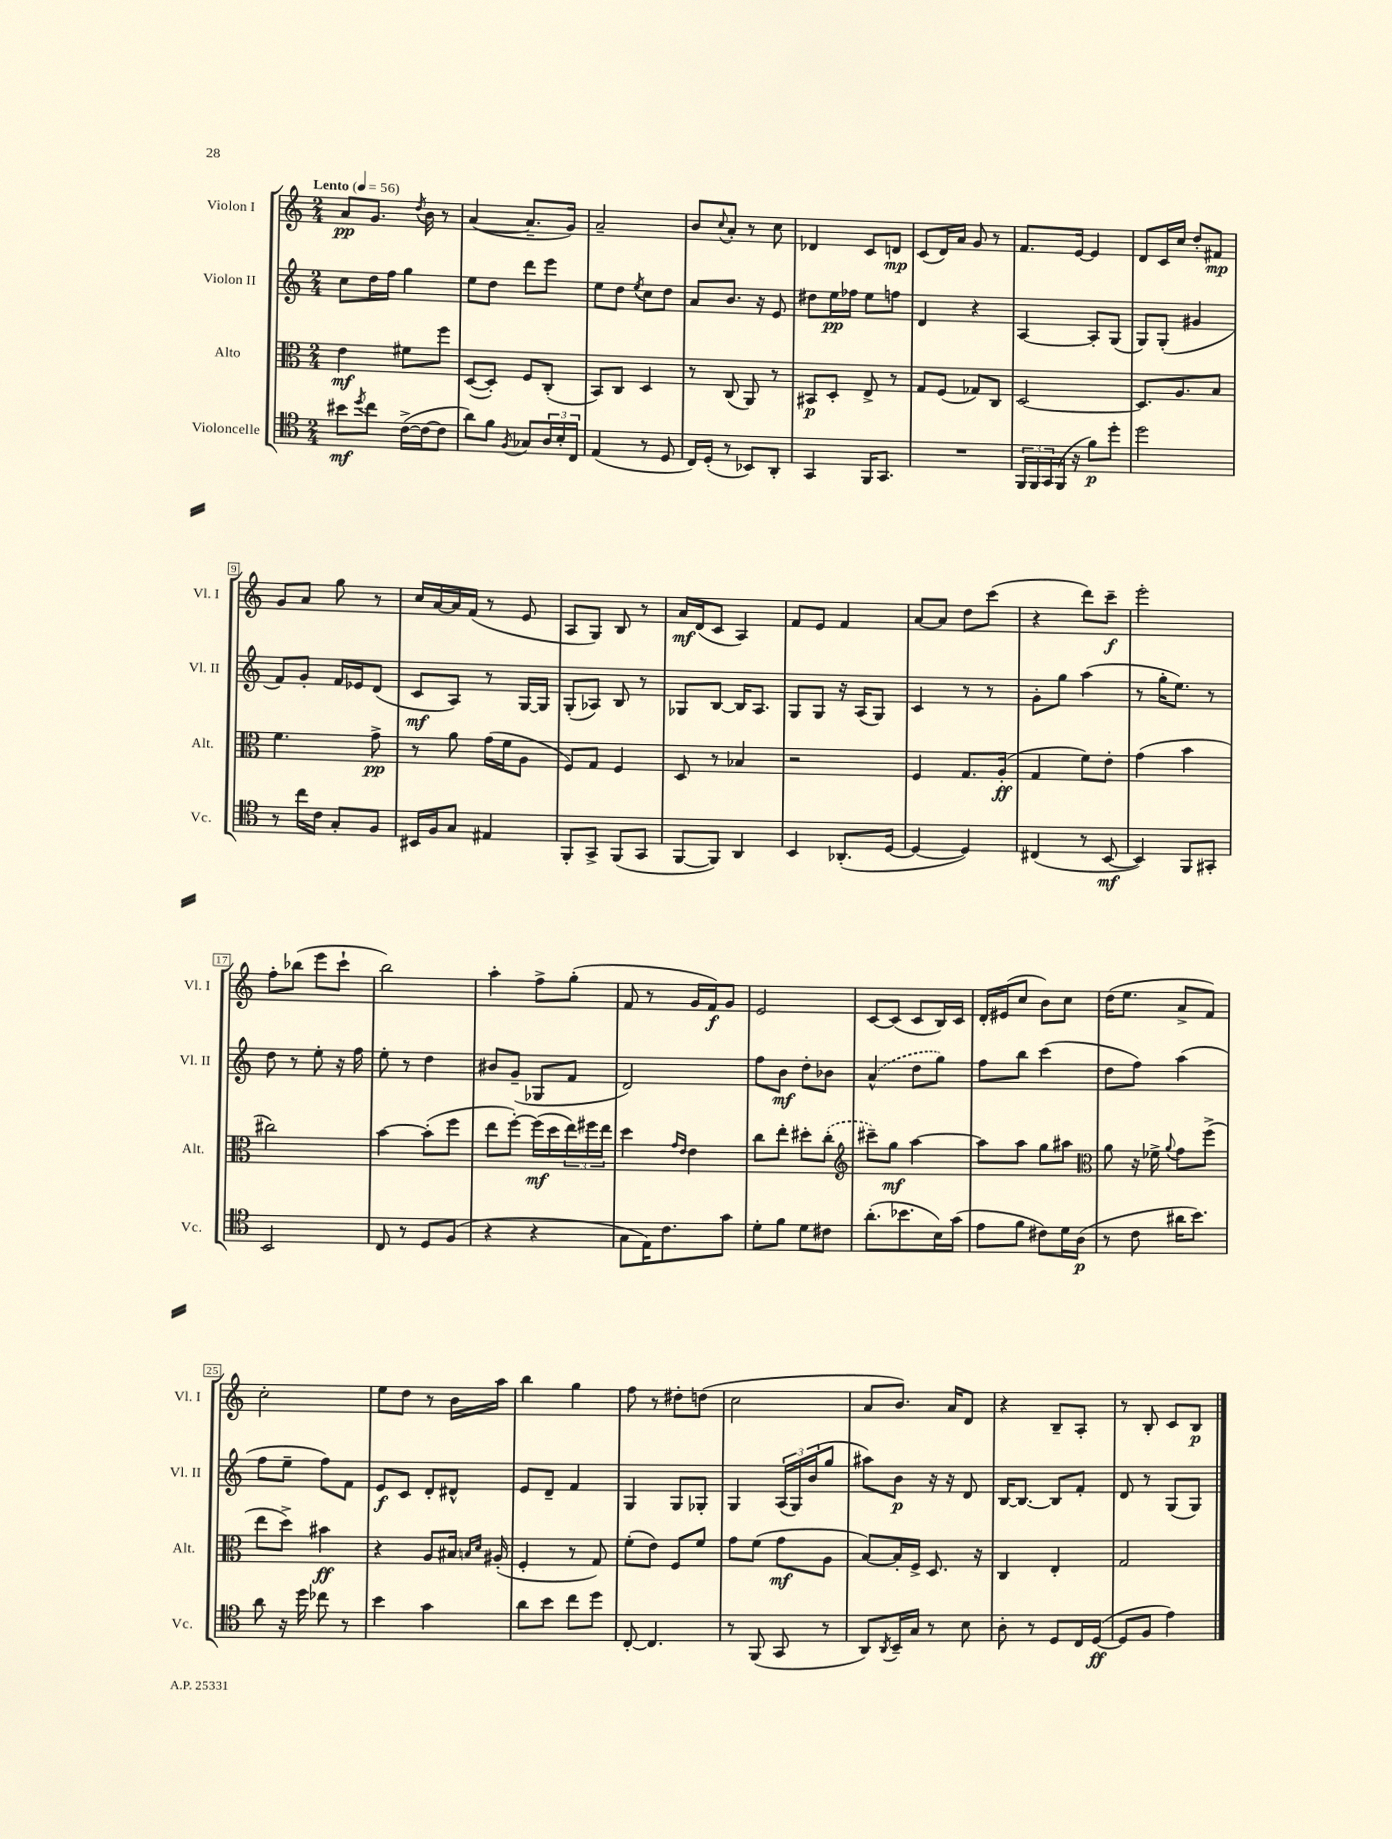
<<
\new StaffGroup <<
\new Staff = "s0" \with { instrumentName = "Violon I" shortInstrumentName = "Vl. I" } {
    \clef treble \key c \major \numericTimeSignature \time 2/4 \tempo "Lento" 4 = 56
    a'8\pp g'8. \acciaccatura { d''8 } b'16 r8 |
    a'4~( a'8.-- g'16) |
    a'2-- |
    b'8 \appoggiatura { c''8 } a'8-. r8 c''8 |
    des'4 c'8 d'8\mp |
    c'8( d'16) a'16 g'8 r8 |
    f'8. e'16~ e'4 |
    d'8 c'16 c''16 d''8-. fis'8\mp |
    g'8 a'8 g''8 r8 |
    c''16 a'16~ a'16 f'16( r8 e'8 |
    a8 g8) b8 r8 |
    a'16\mf d'16( c'8 a4) |
    f'8 e'8 f'4 |
    a'8~ a'8 d''8 c'''8( |
    r4 d'''8) c'''8--\f |
    e'''2-. |
    f''8-. bes''8( e'''8 c'''8-! |
    b''2) |
    a''4-. f''8-> g''8-.( |
    f'8 r8 g'16 f'16\f) g'8 |
    e'2 |
    c'8~ c'8( c'8 b16) c'16 |
    d'16-. eis'16( c''8 b'8) c''8 |
    d''16( e''8. a'8-> f'8) |
    c''2-. |
    e''8 d''8 r8 b'16 a''16 |
    b''4 g''4 |
    f''8 r8 dis''8-. d''8( |
    c''2 |
    a'8 b'8.) a'16 d'8 |
    r4 b8-- a8-. |
    r8 b8-. c'8 b8\p \bar "|." |
}
\new Staff = "s1" \with { instrumentName = "Violon II" shortInstrumentName = "Vl. II" } {
    \clef treble \key c \major \numericTimeSignature \time 2/4
    c''8 d''16 f''16 g''4 |
    e''8 d''8 d'''8 e'''8 |
    e''8 d''8 \acciaccatura { e''8 } c''8 d''8 |
    a'8 b'8. r16 e'8 |
    dis''8 e''16\pp fes''16 e''8 f''8 |
    d'4 r4 |
    a4~ a8-. g8( |
    g8) g8-.( gis'4 |
    f'8) g'8-. f'16 ees'16 d'8( |
    c'8\mf a8) r8 g16~ g16 |
    g8-.( aes8) b8 r8 |
    ges8 b8~ b16 a8. |
    g8 g8 r16 a16( g8) |
    c'4 r8 r8 |
    g'8-. g''8 a''4( |
    r8 g''16-. e''8.) r8 |
    d''8 r8 e''8-. r16 f''16 |
    e''8-. r8 d''4 |
    bis'8 g'8--( ges8 f'8 |
    d'2) |
    f''8 b'8\mf d''8-. bes'8 |
    \once \slurDashed a'4-^( d''8 g''8) |
    f''8 b''8 c'''4( |
    d''8 f''8) a''4( |
    f''8 e''8-- f''8) f'8 |
    e'8\f c'8 d'8-. dis'8-^ |
    e'8 d'8-- f'4 |
    g4 g8 ges8-. |
    g4 \tuplet 3/2 { a16( g16) b'16( } g''8 |
    ais''8) b'8\p r16 r16 d'8 |
    b16~ b8.~ b8 f'8-. |
    d'8 r8 g8( g8) \bar "|." |
}
\new Staff = "s2" \with { instrumentName = "Alto" shortInstrumentName = "Alt." } {
    \clef alto \key c \major \numericTimeSignature \time 2/4
    e'4\mf fis'8 f''8 |
    d8~( d8-.) f8 c8-.( |
    b,8) c8 d4 |
    r8 c8( a,8) r8 |
    bis,8\p d8-. e8-> r8 |
    g8 f8( ges8) c8 |
    d2~ |
    d8. a8. b8 |
    f'4. g'8->\pp |
    r8 a'8 g'16( f'16 a8 |
    f8) g8 f4 |
    d8 r8 bes4 |
    r2 |
    f4 g8. a16-.\ff( |
    g4 f'8) e'8-. |
    g'4( b'4 |
    cis''2) |
    b'4~ b'8-.( f''8 |
    e''8 f''8~-.) f''16\mf( d''16 \tuplet 3/2 { e''16) fis''16 e''16 } |
    d''4 \grace { g'16 e'16 } e'4 |
    c''8 e''8-. dis''8-. \once \slurDashed c''8-.( |
    \clef treble cis'''8--) g''8\mf a''4~ |
    a''8 a''8 g''8 ais''8 |
    \clef alto a'8 r16 fes'16-> \appoggiatura { a'8 } g'8 f''8->( |
    e''8 d''8->) bis'4\ff |
    r4 a8 bis16 \grace { b16 d'16 } ais16-.( |
    f4-. r8 g8) |
    f'8-.( e'8) f8 f'8 |
    g'8 f'8( g'8\mf a8 |
    b8~) b16-. f16-> d8. r16 |
    c4 e4-. |
    g2 \bar "|." |
}
\new Staff = "s3" \with { instrumentName = "Violoncelle" shortInstrumentName = "Vc." } {
    \clef tenor \key c \major \numericTimeSignature \time 2/4
    bis'8\mf \acciaccatura { d''8 } c''8 c'16~->( c'16~ c'8 |
    a'8) f'8 \acciaccatura { f8 } ges8 \tuplet 3/2 { a16 b16-. c16 } |
    e4( r8 d8 |
    c16) d16-.( r8 bes,8) a,8-. |
    g,4 f,16 g,8. |
    R2 |
    \tuplet 3/2 { f,16 f,16 g,16 } f,16( r16 f'8\p) d''8-. |
    d''2 |
    r8 c''16 c'16 g8-. f8 |
    bis,16 f16 g8 eis4 |
    f,8-. g,8-> f,8( g,8 |
    f,8~ f,8) a,4 |
    b,4 aes,8.-.( d16~ |
    d4~ d4) |
    cis4( r8 b,8~\mf |
    b,4) f,8 gis,8-. |
    b,2 |
    c8 r8 d8 f8( |
    r4 r4 |
    g8 e16) c'8. g'8 |
    d'8-. f'8 d'8 cis'8 |
    a'8.-.( bes'8. b16) g'16( |
    e'8 f'8 cis'8) d'16 a16\p( |
    r8 c'8 ais'16 b'8.) |
    a'8 r16 d''16 ces''8 r8 |
    b'4 g'4 |
    a'8 b'8 c''8 d''8 |
    c8~-. c4. |
    r8 f,8( g,8 r8 |
    a,8) \acciaccatura { a,8 } b,16-- g16 r8 b8 |
    a8-. r8 d8 c16 d16~\ff( |
    d8 f8 e'4) \bar "|." |
}
>>
>>
\layout { \context { \Score \override BarNumber.stencil = #(make-stencil-boxer 0.1 0.3 ly:text-interface::print) } }
